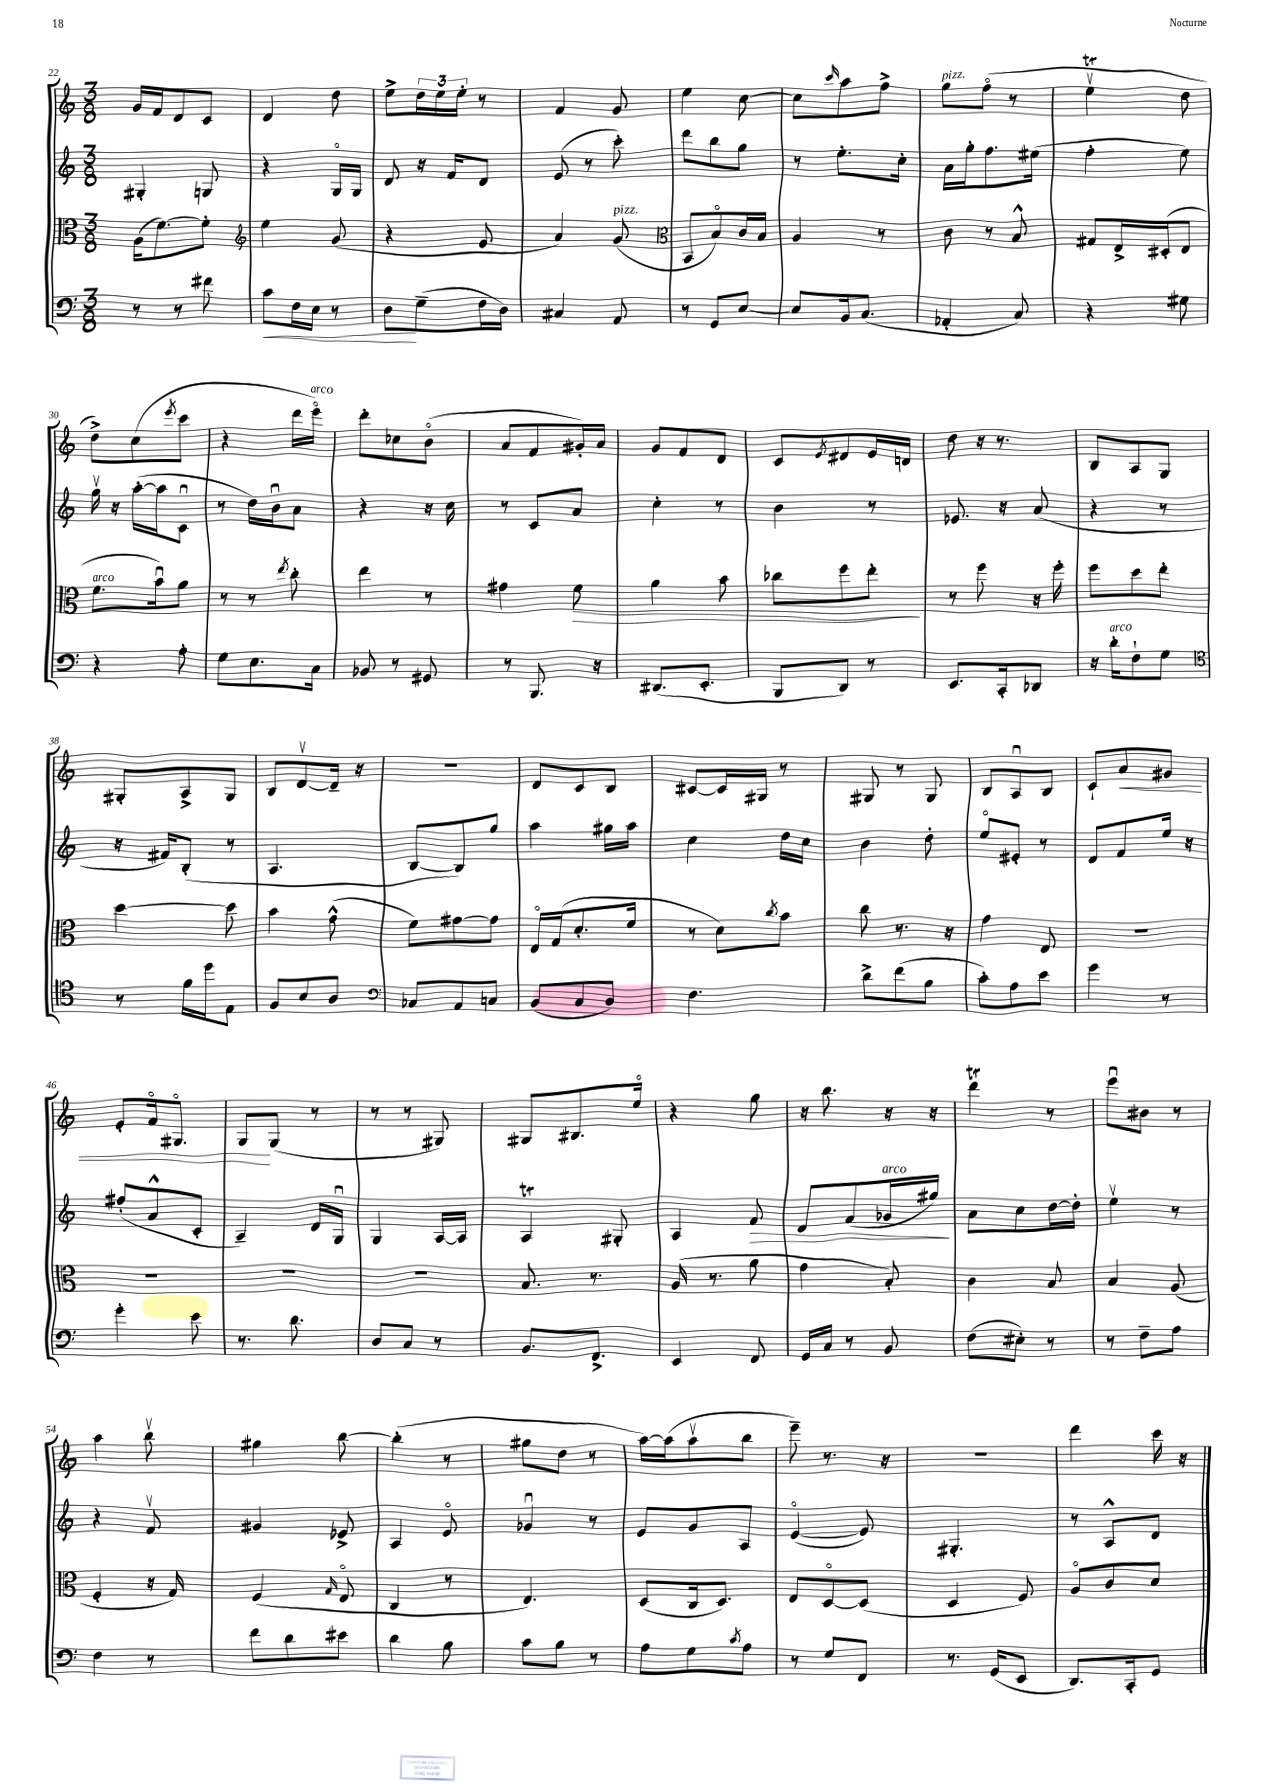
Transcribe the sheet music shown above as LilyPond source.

<<
\new StaffGroup <<
\new Staff = "s0" {
    \clef treble \key c \major \numericTimeSignature \time 3/8
    g'16 f'16 d'8 c'8 |
    d'4 d''8 |
    e''8-> \tuplet 3/2 { d''16 e''16 e''16-. } r8 |
    f'4 g'8 |
    e''4 c''8~ |
    c''8 \grace { c'''16 } a''8 f''8-> |
    g''8^\markup { \italic "pizz." } f''8\flageolet( r8 |
    e''4\upbow\trill d''8 |
    d''8->) c''8( \acciaccatura { e'''8 } c'''8 |
    r4 d'''16 e'''16\flageolet^\markup { \italic "arco" }) |
    d'''8-. ces''8 b'8\flageolet( |
    a'8 f'8 gis'16-.) a'16 |
    g'8 f'8 d'8 |
    c'8 \acciaccatura { e'8 } dis'8 e'16 d'16 |
    d''8 r16 r8. |
    b8 a8 g8 |
    gis8-. a8-> gis8 |
    b8 d'8~\upbow d'16-- r16 |
    R4. |
    d'8 c'8 b8 |
    cis'8~ cis'16 gis16 r8 |
    gis8 r8 gis8 |
    b8 a8\downbow b8 |
    c'8-! a'8\< gis'8 |
    e'8-. f'16\flageolet gis8.\flageolet |
    g8\! g8( r8 |
    r8 r8 gis8) |
    gis8 bis8. e''16\flageolet |
    r4 g''8 |
    r16 b''8. r16 r16 |
    d'''4\trill r8 |
    e'''8\downbow bis'8 r8 |
    a''4 b''8\upbow |
    gis''4 b''8~ |
    b''4-.( r8 |
    gis''8 d''8 r8 |
    a''16~) a''16( a''8\upbow b''8 |
    e'''8--) r8. r16 |
    R4. |
    d'''4 c'''16 r16 \bar "|." |
}
\new Staff = "s1" {
    \clef treble \key c \major \numericTimeSignature \time 3/8
    gis4-. g8 |
    r4 g16\flageolet g16 |
    d'8 r16 f'16 d'8 |
    e'8( r8 c'''8-.) |
    d'''8 b''8 g''8 |
    r8 e''8.-. c''16-. |
    a'16 g''16-. f''8. eis''16( |
    f''4-. e''8) |
    g''16\upbow r16 a''16~-.( a''16 c'8\downbow |
    r8 d''16) b'16\downbow a'8 |
    r4 r16 c''16 |
    r8 c'8 a'8 |
    c''4-. r8 |
    b'4 r8 |
    ees'8. r16 a'8( |
    r4 r8 |
    r16 fis'16) b8-.( r8 |
    a4. |
    b8~ b8) g''8 |
    a''4 gis''16 a''16 |
    c''4 d''16 c''16 |
    b'4 d''8-. |
    e''8\flageolet eis'8-. r8 |
    d'8 f'8 e''16 r16 |
    fis''8-.( a'8-^ c'8-. |
    a4--) d'16 g16\downbow |
    g4 a16~ a16 |
    a4\trill gis8-. |
    a4 f'8\> |
    d'8 f'8( ges'16^\markup { \italic "arco" } gis''16\!) |
    a'8 c''8 d''16~ d''16-. |
    e''4\upbow r8 |
    r4 f'8\upbow |
    gis'4 ees'8-> |
    a4 e'8\flageolet |
    ges'4\downbow r8 |
    e'8 g'8 a8 |
    e'4~\flageolet( e'8) |
    gis4.-. |
    r8 a8-^ d'8 \bar "|." |
}
\new Staff = "s2" {
    \clef alto \key c \major \numericTimeSignature \time 3/8
    a16( f'8.~) f'8-. |
    \clef treble e''4 g'8( |
    r4 e'8 |
    a'4) g'8^\markup { \italic "pizz." }( |
    \clef alto b,8 b8\flageolet) c'16 b16 |
    a4 r8 |
    c'8 r8 b8-^ |
    gis8 e16-> dis16-.( e8 |
    f'8.^\markup { \italic "arco" } b'16\downbow) a'8 |
    r8 r8 \acciaccatura { e''8 } c''8-. |
    e''4 r8 |
    gis'4 f'8\> |
    a'4 b'8 |
    ces''8 f''8 e''8-.\! |
    r8 f''8 r16 f''16-. |
    f''8 d''8 e''8-. |
    d''4~ d''8 |
    b'4 g'8-^( |
    f'8) gis'8~ gis'8 |
    e16\flageolet g16( d'8.-. f'16 |
    r8 d'8) \acciaccatura { c''8 } b'8 |
    c''8 r8. r16 |
    g'4 e8 |
    R4. |
    R4. |
    R4. |
    R4. |
    b8. r8. |
    a16( r8. a'8 |
    g'4 b8-.) |
    c'4 b8 |
    b4 a8( |
    f4-. r16 g16) |
    f4( \grace { g16 } e8\flageolet |
    c4 r8 |
    e4.) |
    d8( c16 d8.) |
    e8 d8~\flageolet d8( |
    d4 f8) |
    a8\flageolet c'8 d'8 \bar "|." |
}
\new Staff = "s3" {
    \clef bass \key c \major \numericTimeSignature \time 3/8
    r8 r8 fis'8 |
    c'8\< f16 e16 r8 |
    d8\! g8--( f16 d16) |
    cis4 a,8 |
    r8 g,8 e8~ |
    e8 b,16 c8.( |
    aes,4-. c8) |
    r4 gis8 |
    r4 a8-. |
    g8 e8. c16 |
    bes,8 r8 gis,8 |
    r8 b,,8. r16 |
    dis,8.( e,8.-. |
    b,,8 d,8) r8 |
    e,8. c,16-. des,8 |
    r16 d'16-.^\markup { \italic "arco" } f8-! g8 |
    \clef tenor r8 f'16 d''16 e8 |
    f8 b8 a8 |
    \clef bass ces8 a,8 c8 |
    b,8( c8 d8) |
    f4. |
    d'8-> f'8( b8 |
    c'8-.) a8 e'8 |
    g'4 r8 |
    g'4-. e'8 |
    r8. d'8. |
    d8 c8 r8 |
    b,8. f,8.-> |
    e,4 f,8 |
    g,16 c16 r8 b,8 |
    f8( eis8-.) r8 |
    r8 f8-- a8 |
    f4 r8 |
    f'8 d'8 eis'8 |
    d'4 b8 |
    c'8 b8 r8 |
    a8 g8 \acciaccatura { c'8 } a8 |
    r8 g8 f,8 |
    r8. g,16( e,8 |
    d,8.) c,16-. g,8 \bar "|." |
}
>>
>>
\layout { \context { \Score currentBarNumber = #22 } }
